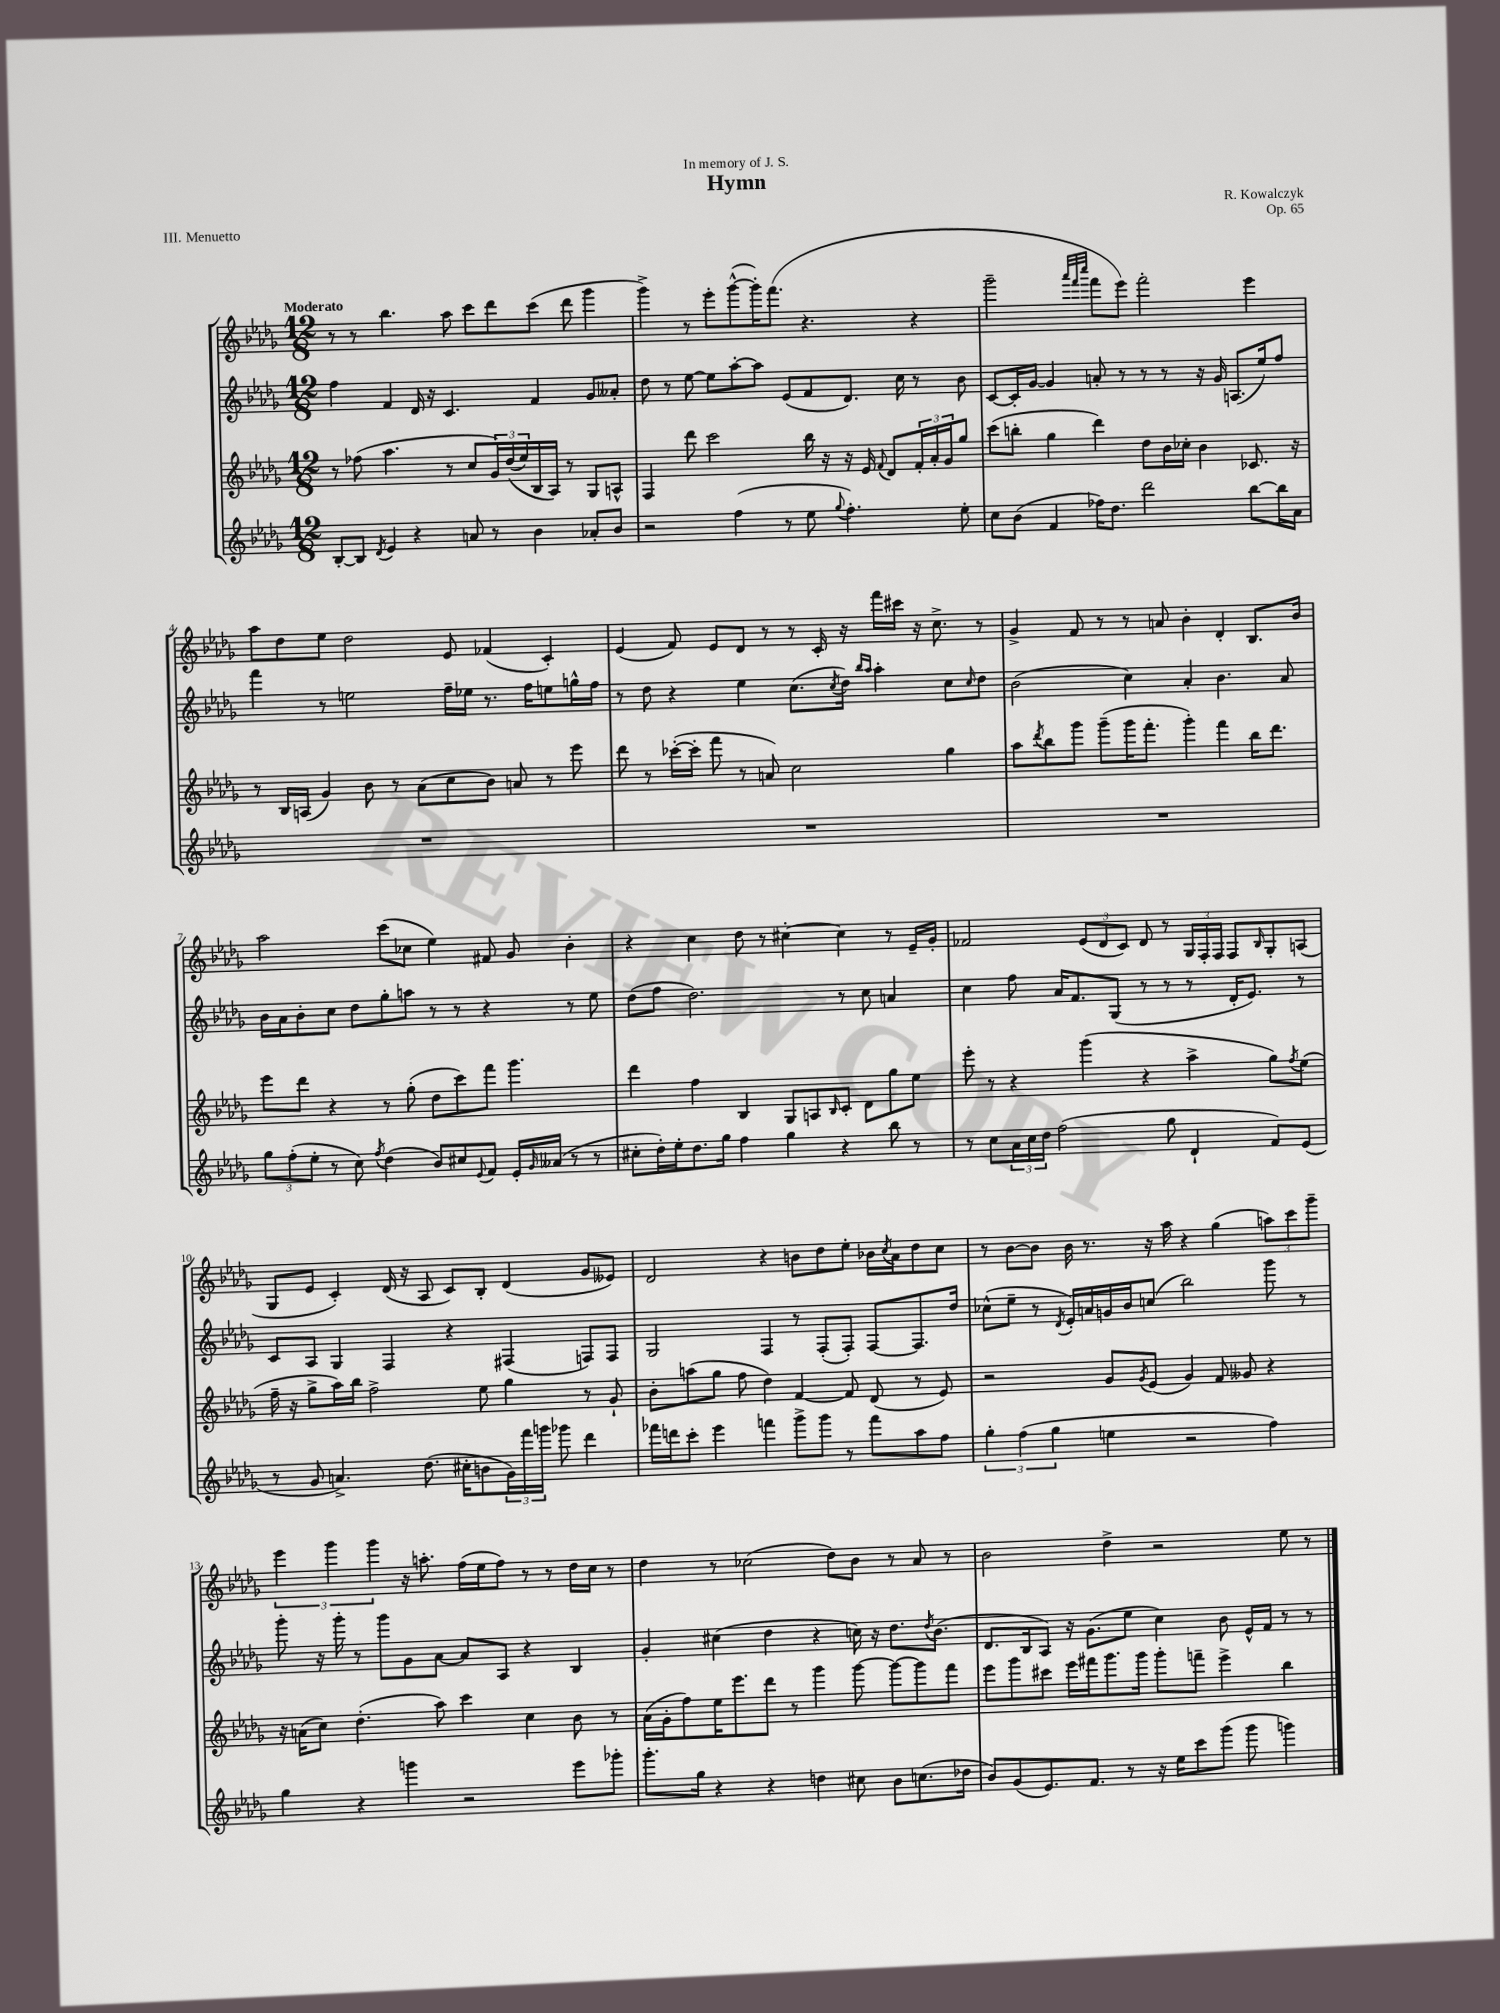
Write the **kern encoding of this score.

**kern	**kern	**kern	**kern
*staff4	*staff3	*staff2	*staff1
*clefG2	*clefG2	*clefG2	*clefG2
*k[b-e-a-d-g-]	*k[b-e-a-d-g-]	*k[b-e-a-d-g-]	*k[b-e-a-d-g-]
*M12/8	*M12/8	*M12/8	*M12/8
[8B-'	8r	4ff	8r
8B-]	(8ff-	.	8r
8qd-	.	.	.
4e-	4.aa-	4f	4.bb-
4r	.	16d-	.
.	.	16r	.
.	8r	4.c	8aa-
8a	8cc	.	8ccc
8r	24g-)	.	8ddd-
.	&((24dd-	.	.
.	24ee-)	.	.
4b-	16B-	4f	(8ccc
.	16A-&)	.	.
.	8r	.	8ddd-
8a-'	8G-	8g-	4ggg-
8b-	8A^^	8a--'	.
=	=	=	=
2r	4F	8dd-	4ggg-^)
.	.	8r	.
.	8ddd-	[8ee-	8r
.	2ccc	8ee-]	8eee-'
(4ff	.	[8aa-'	([8ggg-^^
.	.	8aa-]	16ggg-'])
.	.	.	(8.fff
8r	.	(8e-	.
8ee-	16bb-	8f	4.r
.	16r	.	.
8qqgg-	.	.	.
4.ff')	16r	8.d-)	.
.	16e-	.	.
.	8qqf	.	.
.	8d-	.	.
.	.	16cc	.
.	24f'	8r	4r
.	24a-'	.	.
.	24g-	.	.
8ee-'	8gg-	8b-	.
=	=	=	=
8cc	(8ccc	[8c	2ggg-~
(8b-	8bb'	16c']	.
.	.	[16g-	.
4f	4gg-	4g-]	.
.	.	.	32qqaaa-
.	.	.	32qqfff
.	.	.	32qqcccc
16ff-)	4ddd-)	8a'	8fff
8.dd-	.	.	.
.	.	8r	8eee-)
2ddd-	8dd-	8r	2fff'
.	16b-	8r	.
.	16cc-'	.	.
.	4b-	16r	.
.	.	16g-	.
.	.	(8.A	.
[8bb-	8.c-	.	4eee-
.	.	16ee-)	.
16bb-]	.	8ff	.
16a-	16r	.	.
=	=	=	=
1.r	8r	4fff	8aa-
.	16B-	.	8dd-
.	(16A	.	.
.	4g-)	8r	8ee-
.	.	2ee	2dd-
.	8b-	.	.
.	8r	.	.
.	(8a-	.	.
.	8cc	16ff~	8e-
.	.	16ee-	.
.	8b-)	8.r	(4f-
.	8a	.	.
.	.	16ff	.
.	8r	8ee	4c')
.	8eee-	16gg^^	.
.	.	16ff	.
=	=	=	=
1.r	8ddd-	8r	(4e-
.	8r	8dd-	.
.	([16ccc-'	4r	8f)
.	16ccc-']	.	.
.	8fff	.	8e-
.	8r	4ee-	8d-
.	8a)	.	8r
.	2cc	(8.cc	8r
.	.	.	16c'
.	.	8qcc	.
.	.	16dd-)	16r
.	.	16qqbb-	.
.	.	16qqaa-	.
.	.	4aa-'	16fff
.	.	.	16ccc#
.	.	.	16r
.	.	.	8.cc^
.	4gg-	8cc	.
.	.	16qqcc	.
.	.	8dd-	8r
=	=	=	=
1.r	8aa-	(2b-	4g-^
.	8qddd-	.	.
.	8bb-	.	.
.	8ggg-	.	8f
.	(8ggg-~	.	8r
.	16ggg-	4cc)	8r
.	8.fff'	.	.
.	.	.	8a
.	4ggg-')	4a-'	4b-'
.	4fff	4.b-	4d-'
.	16bb-	.	8.B-
.	8.ddd-	.	.
.	.	8a-	.
.	.	.	16b-
=	=	=	=
12gg-	8eee-	16b-	2aa-
.	.	16a-	.
(12ff'	.	.	.
.	8ddd-	8b-'	.
12ee-'	.	.	.
8r	4r	8cc	.
8cc)	.	8dd-	.
8qff	.	.	.
(4dd-	8r	8gg-'	(8ccc
.	(8gg-'	8aa	8cc-
8b-)	8dd-	8r	4ee-)
8cc#	8ccc)	8r	.
8qqe-	.	.	.
8f	8fff	4r	8f#
16e-'	4.ggg-	.	8g-
16qqg-	.	.	.
(16a--	.	.	.
8r	.	8r	4b-'
8r	.	8ee-	.
=	=	=	=
8cc#'	4ddd-	(8dd-	4r
16dd-')	.	8ff	.
16ee-'	.	.	.
8.dd-	4ff	2.dd-)	4cc
16gg-	.	.	.
4ff	4B-	.	8dd-
.	.	.	8r
4gg-	8G-	.	[4cc#'
.	8A	.	.
.	16qqB-	.	.
4r	8c'	8r	4cc#]
.	8d-	8cc	.
8bb-	8gg-	4a	8r
8r	8ee-	.	16e-~
.	.	.	16g-'
=	=	=	=
8r	8eee-'	4cc	2f-
8cc	8r	.	.
24a-	4r	8ff	.
24cc	.	.	.
24dd-	.	.	.
(2ff	.	16a-	.
.	.	8.f	.
.	(4ggg-	.	(12e-
.	.	.	12d-
.	.	(8G-	.
.	.	.	12c)
.	4r	8r	8d-
8gg-	.	8r	8r
4d-`	4aa-^	8r	24G-
.	.	.	24F'
.	.	.	24F
.	.	16d-'	8F
.	.	8.e-)	.
.	.	.	16qqB-
8f)	8gg-)	.	8G-'
.	8qff	.	.
(8e-	(8ee-	8r	(8A
=	=	=	=
8r	16ff~	8c	8G-
.	16r	.	.
8g-	8gg-^	8A-	8e-
4.a^)	16aa-)	4G-	4c')
.	16bb-	.	.
.	2ff^	.	.
.	.	4F	(16d-
.	.	.	16r
(8.dd-	.	.	8A-
.	.	4r	8c)
16cc#'	.	.	.
8b	8ee-	.	8B-'
24g-)	4gg-	(4F#	(4d-
24fff	.	.	.
24ggg	.	.	.
8ggg-	.	.	.
4ddd-	8r	8F)	8g-
.	8g-`	8F	8e--)
=	=	=	=
16fff-	8b-'	2G-	2d-
16ddd	.	.	.
8ccc'	(8aa	.	.
4eee-	8gg-	.	.
.	8ff	.	.
4fff	4dd-)	4F	4r
8ggg-^	[4f	8r	8b
8ggg-	.	(8F'	8dd-
8r	8f]	8F')	8ee-'
8fff	(8d-	[8F	16b-
.	.	.	8qcc
.	.	.	16a-
8aa-	8r	8.F]	8dd-
8ff	8e-)	.	8cc
.	.	16dd-	.
=	=	=	=
6gg-'	2r	(8cc-^^	8r
.	.	8ee-~	[8b-
(6ff	.	.	.
.	.	8r	8b-]
6gg-	.	.	.
.	.	8qd-	.
.	.	16e-')	16b-
.	.	16a	8.r
4ee	8g-	16g	.
.	.	16b-	.
.	8qg-	.	.
.	(8e-	(8cc	16r
.	.	.	16aa-
2r	4g-)	2bb-)	4r
.	8f	.	(4gg-
.	8g--	.	.
4ff)	4r	8ggg-	12aa)
.	.	.	12ccc
.	.	8r	.
.	.	.	12ggg-~
=	=	=	=
4gg-	16r	8ggg-'	6eee-
.	(16a	.	.
.	8cc)	16r	.
.	.	.	6ggg-
.	.	16ggg-'	.
4r	(4.dd-'	8r	.
.	.	.	6ggg-
.	.	8ggg-	.
4ggg	.	8g-	16r
.	.	.	8.aa'
.	8aa-)	[8a-	.
2r	4ccc	8a-]	(16ff
.	.	.	16ee-
.	.	8A-	8ff)
.	4cc	4r	8r
.	.	.	8r
8eee-	8b-	4B-	16dd-
.	.	.	16cc
8ggg-'	8r	.	8r
=	=	=	=
8.ggg-'	(16a-	4g-'	4dd-
.	16g-'	.	.
.	8ff)	.	.
16gg-	.	.	.
4r	16ee-	(4cc#	8r
.	8.eee-	.	.
.	.	.	(2cc-
4r	8ddd-	4dd-	.
.	8r	.	.
4dd	4ggg-	4r	.
.	.	.	8dd-)
8cc#	[8ggg-	16cc)	8b-
.	.	16r	.
8b-	8ggg-_	8.dd-	8r
(8.cc	8ggg-]	.	8a-
.	.	8qdd-	.
.	.	(8.b-	.
.	8fff	.	8r
16dd-	.	.	.
=	=	=	=
8b-)	8eee-	8.d-	2b-
(8g-	8ggg-	.	.
.	.	16B-	.
8.e-)	8ccc#	8A-)	.
.	16eee-	16r	.
8.f	16fff#	(8.g-	.
.	8.ggg-	.	4dd-^
8r	.	8ee-	.
.	16ggg-	.	.
16r	8ggg-'	4cc)	2r
16ee-	.	.	.
8ccc	8fff~	.	.
(8ggg-	4eee-^	8b-	.
8ggg-	.	16e-^^	.
.	.	16f	.
4ggg)	4bb-	8r	8ee-
.	.	8r	8r
==	==	==	==
*-	*-	*-	*-
